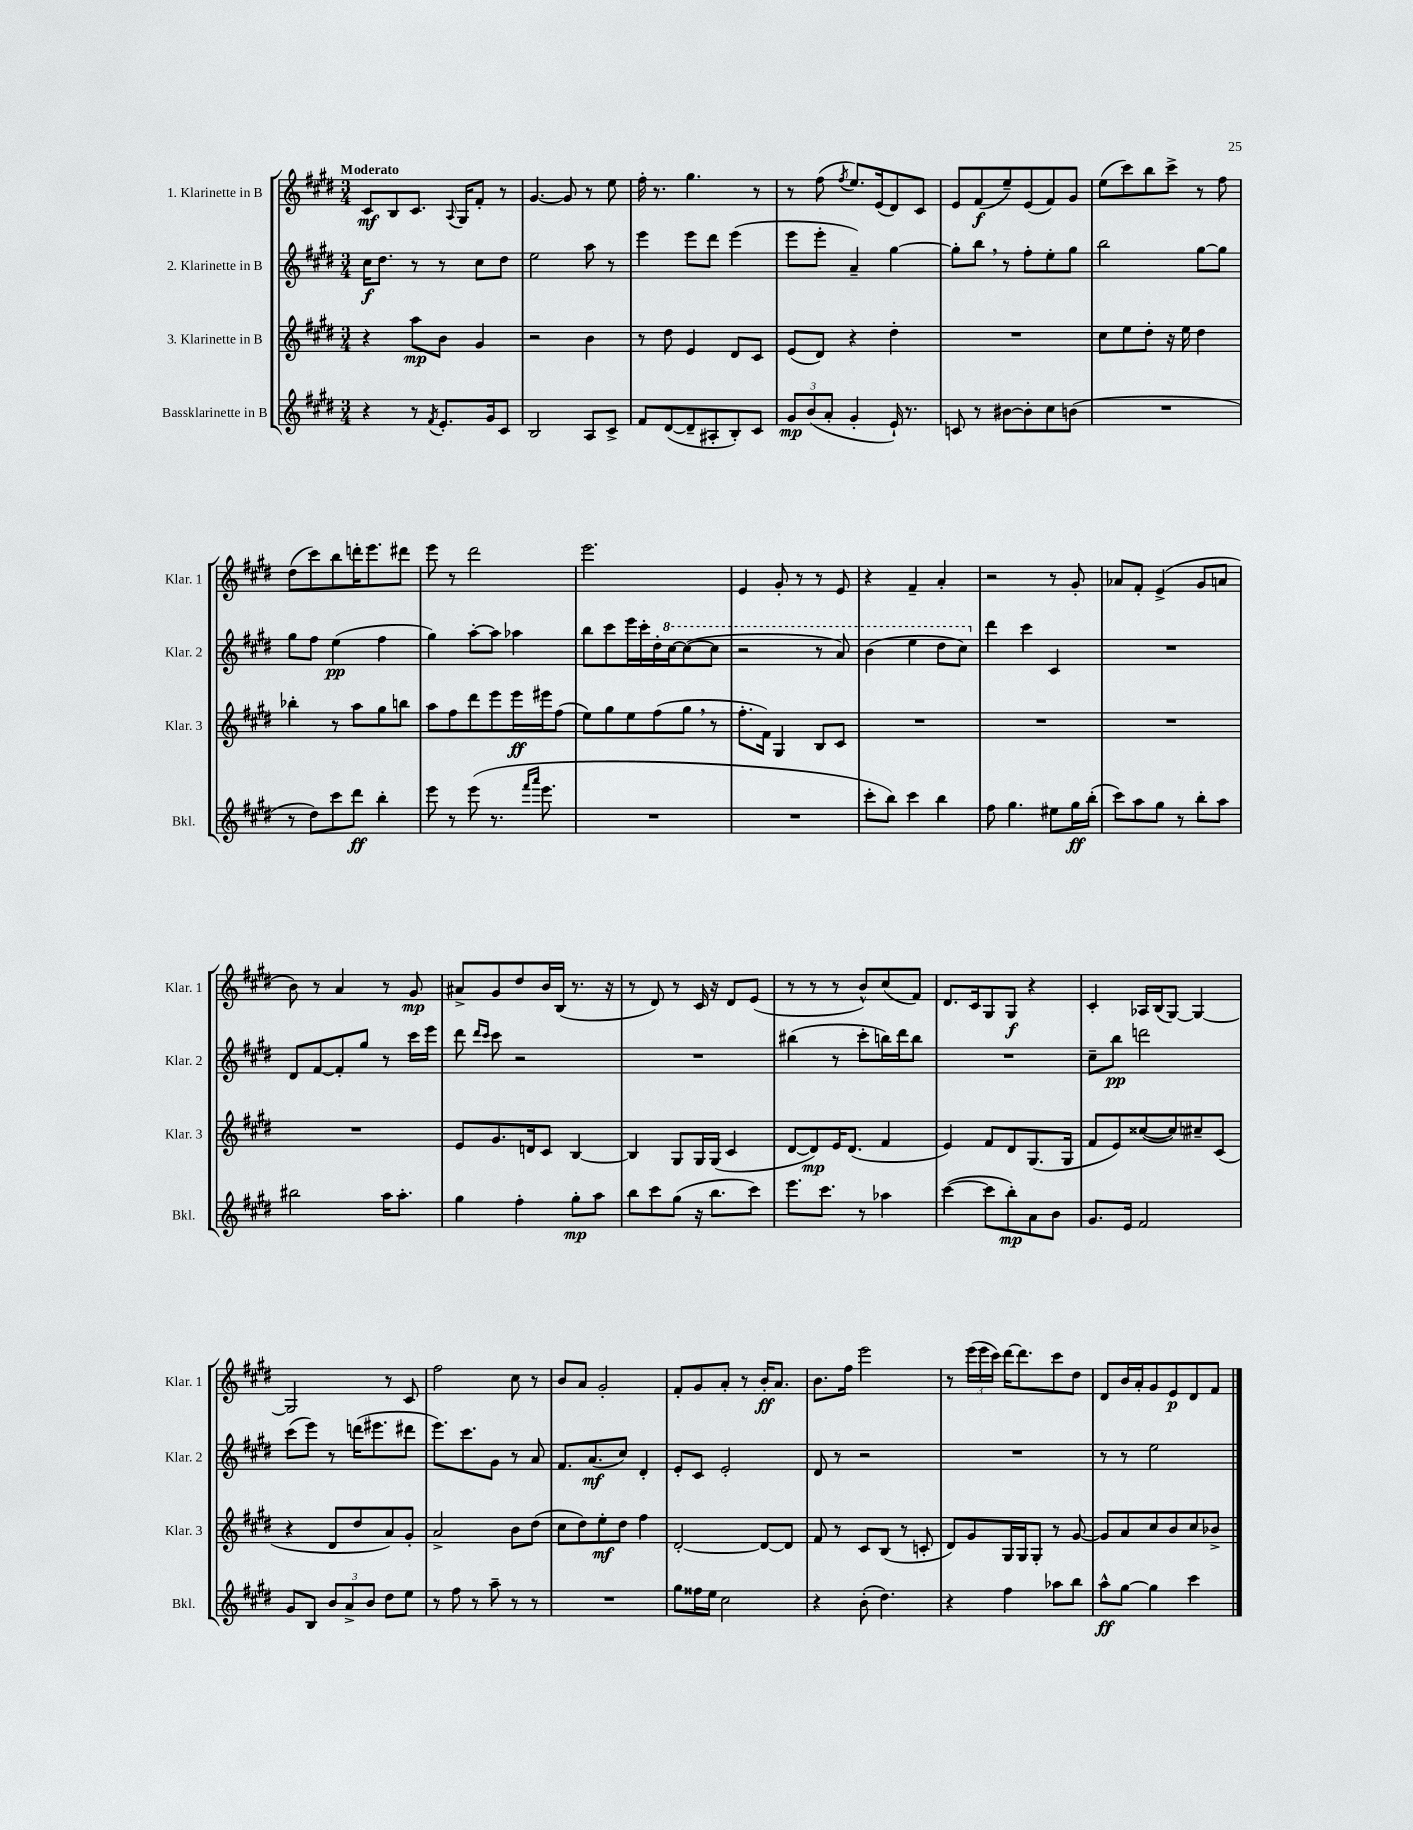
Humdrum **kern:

**kern	**kern	**kern	**kern
*staff4	*staff3	*staff2	*staff1
*clefG2	*clefG2	*clefG2	*clefG2
*k[f#c#g#d#]	*k[f#c#g#d#]	*k[f#c#g#d#]	*k[f#c#g#d#]
*M3/4	*M3/4	*M3/4	*M3/4
4r	4r	16cc#\LK	8c#/L
.	.	8.dd#\J	.
.	.	.	8B/
8r	8aa\L	8r	8.c#/J
8qf#/	.	.	.
8.e'/L	8b\J	8r	.
.	.	.	8qqA/
.	.	.	16G#/LK
.	4g#/	8cc#\L	8f#'/J
16g#/k	.	.	.
8c#/J	.	8dd#\J	8r
=	=	=	=
2B/	2r	2ee\	[4.g#/
.	.	.	8g#/]
8A/L	4b\	8aa\	8r
8c#^/J	.	8r	8ee\
=	=	=	=
8f#/L	8r	4eee\	16ff#'\
.	.	.	8.r
([8d#/	8dd#\	.	.
8d#~/]	4e/	8eee\L	4.gg#\
8A#'/	.	8ddd#\J	.
8B'/)	8d#/L	(4eee\	.
8c#/J	8c#/J	.	8r
=	=	=	=
12g#/L	(8e/L	8eee\L	8r
(12b/	.	.	.
.	8d#/J)	8eee'\J	(8ff#\
12a'/J	.	.	.
.	.	.	8qff#/
4g#'/	4r	4a~/)	8.ee/L)
.	.	.	(16e/k
16e`/)	4dd#'\	[4gg#\	8d#/)
8.r	.	.	.
.	.	.	8c#/J
=	=	=	=
8c/	2.r	8gg#'\]L	8e/L
8r	.	8bb\J	(8f#/
[8b#\L	.	8r	8ee~/)
8b#'\]	.	8ff#'\L	(8e/
8cc#\	.	8ee'\	8f#/)
(8b\J	.	8gg#\J	8g#/J
=	=	=	=
2.r	8cc#\L	2bb\	(8ee\L
.	8ee\	.	8ccc#\)
.	8dd#'\J	.	8bb\
.	16r	.	8ccc#^\J
.	16ee\	.	.
.	4dd#\	[8gg#\L	8r
.	.	8gg#\]J	8ff#\
=	=	=	=
8r	4bb-'\	8gg#\L	(8dd#\L
8dd#\L)	.	8ff#\J	8ccc#\)
8ccc#\	8r	(4ee\	8bb\
8ddd#\J	8aa\L	.	16ddd'\K
.	.	.	8.eee\
4bb'\	8gg#\	4ff#\	.
.	8bb\J	.	8ddd#\J
=	=	=	=
8eee\	8aa\L	4gg#\)	8eee\
8r	8ff#\	.	8r
(8eee\	8ddd#\	[8aa'\L	2ddd#\
8.r	8eee\	8aa\]J	.
.	16eee\L	4aa-\	.
16qqfff#/LL	.	.	.
16qqaaa/JJ	.	.	.
8.eee\	16eee#\J	.	.
.	(8ff#\J	.	.
=	=	=	=
2.r	8ee\L)	8bb\L	2.eee\
.	8gg#\	8ccc#\	.
.	8ee\	16eee\L	.
.	.	16ccc#'\	.
.	(8ff#\	16dd#'\	.
.	.	[16ccc#\J	.
.	8gg#\J	(8ccc#\_	.
.	8r	8ccc#\]J	.
=	=	=	=
2.r	8.ff#'\L	2r	4e/
.	16f#\Jk)	.	.
.	4G#/	.	8g#'/
.	.	.	8r
.	8B/L	8r	8r
.	8c#/J	8aa/)	8e/
=	=	=	=
8ccc#'\L	2.r	(4bb\	4r
8bb\J)	.	.	.
4ccc#\	.	4eee\	4f#~/
4bb\	.	8ddd#\L	4a'/
.	.	8ccc#\J)	.
=	=	=	=
8ff#\	2.r	4ddd#\	2r
4.gg#\	.	.	.
.	.	4ccc#\	.
8ee#\L	.	4c#/	8r
16gg#\L	.	.	8g#'/
(16bb'\JJ	.	.	.
=	=	=	=
8ccc#\L)	2.r	2.r	8a-/L
8aa\	.	.	8f#'/J
8gg#\J	.	.	(4e^/
8r	.	.	.
8bb'\L	.	.	8g#/L
8aa\J	.	.	8a/J
=	=	=	=
2bb#\	2.r	8d#/L	8b\)
.	.	[8f#/	8r
.	.	8f#'/]	4a/
.	.	8gg#/J	.
16aa\LK	.	8r	8r
8.aa'\J	.	.	.
.	.	16ccc#\LL	8g#/
.	.	16eee\JJ	.
=	=	=	=
4gg#\	8e/L	8ddd#\	8a#^/L
.	.	16qqddd#/LL	.
.	.	16qqccc#/JJ	.
.	8.g#/	8ccc#\	8g#/
4ff#'\	.	2r	8dd#/
.	16d/k	.	.
.	8c#/J	.	16b/L
.	.	.	(16B/JJ
8gg#'\L	[4B/	.	8.r
8aa\J	.	.	.
.	.	.	16r
=	=	=	=
8bb\L	4B/]	2.r	8r
8ccc#\	.	.	8d#/)
(8gg#\J	8G#/L	.	8r
16r	16G#/L	.	16c#/
8.bb\L	(16G#/JJ	.	16r
.	4c#/	.	8d#/L
8ccc#\J)	.	.	(8e/J
=	=	=	=
8.eee\L	[8d#/L	(4bb#\	8r
.	8d#/])	.	8r
8.ccc#\J	.	.	.
.	16e/K	8r	8r
.	(8.d#/J	.	.
8r	.	8ccc#'\L	8b^^/L)
4aa-\	4f#/	16bb\L)	(8cc#/
.	.	16ddd#\J	.
.	.	8bb\J	8f#/J)
=	=	=	=
([4ccc#\	4e/)	2.r	8.d#/L
.	.	.	16c#/k
8ccc#\]L	8f#/L	.	8G#/
8bb'\)	8d#/	.	8G#/J
8a\	(8.G#/	.	4r
8b\J	.	.	.
.	16G#/Jk	.	.
=	=	=	=
8.g#/L	8f#/L	8cc#~\L	4c#'/
.	8e/)	8bb\J	.
16e/Jk	.	.	.
2f#/	([8cc##/	2ddd\	16A-/LL
.	.	.	(16B/J
.	8cc##/])	.	[8G#/J)
.	8cc#~/	.	4G#/_
.	(8c#/J	.	.
=	=	=	=
8g#/L	4r	(8ccc#\L	2G#/]
8B/J	.	8eee\J)	.
12b/L	8d#/L	8r	.
12a^/	.	.	.
.	8dd#/	(16ddd\LK	.
12b/J	.	.	.
.	.	8.eee#\	.
8dd#\L	8a/)	.	8r
8ee\J	8g#'/J	8ddd#\J	8c#/
=	=	=	=
8r	2a^/	8.eee\L)	2ff#\
8ff#\	.	.	.
.	.	8.ccc#\	.
8r	.	.	.
8aa~\	.	8g#\J	.
8r	8b\L	8r	8cc#\
8r	(8dd#\J	8a/	8r
=	=	=	=
2.r	8cc#\L	8.f#/L	8b/L
.	8dd#\)	.	8a/J
.	.	(8.a/	.
.	8ee'\	.	2g#'/
.	8dd#\J	8cc#/J)	.
.	4ff#\	4d#'/	.
=	=	=	=
8gg#\L	[2d#'/	8e'/L	8f#'/L
16ff##\L	.	8c#/J	8g#/
16ee\JJ	.	.	.
2cc#\	.	2e'/	8a'/J
.	.	.	8r
.	8d#/_L	.	16b'/LK
.	.	.	8.a/J
.	8d#/]J	.	.
=	=	=	=
4r	8f#/	8d#/	8.b\L
.	8r	8r	.
.	.	.	16ff#\Jk
(8b'\	8c#/L	2r	2eee\
4.dd#\)	(8B/J	.	.
.	8r	.	.
.	8c'/	.	.
=	=	=	=
4r	8d#/L)	2.r	8r
.	8g#/	.	(24eee\LL
.	.	.	24eee\
.	.	.	24ccc#\JJ)
4ff#\	16G#/L	.	[16ddd#\LK
.	16G#/J	.	8.ddd#\]
.	8G#'/J	.	.
8aa-\L	8r	.	8ccc#\
8bb\J	[8g#/	.	8dd#\J
=	=	=	=
8aa^^\L	8g#/]L	8r	8d#/L
[8gg#\J	8a/	8r	16b/L
.	.	.	16a'/J
4gg#\]	8cc#/	2ee\	8g#/
.	8b/	.	8e/
4ccc#\	8cc#/	.	8d#/
.	8b-^/J	.	8f#/J
==	==	==	==
*-	*-	*-	*-
